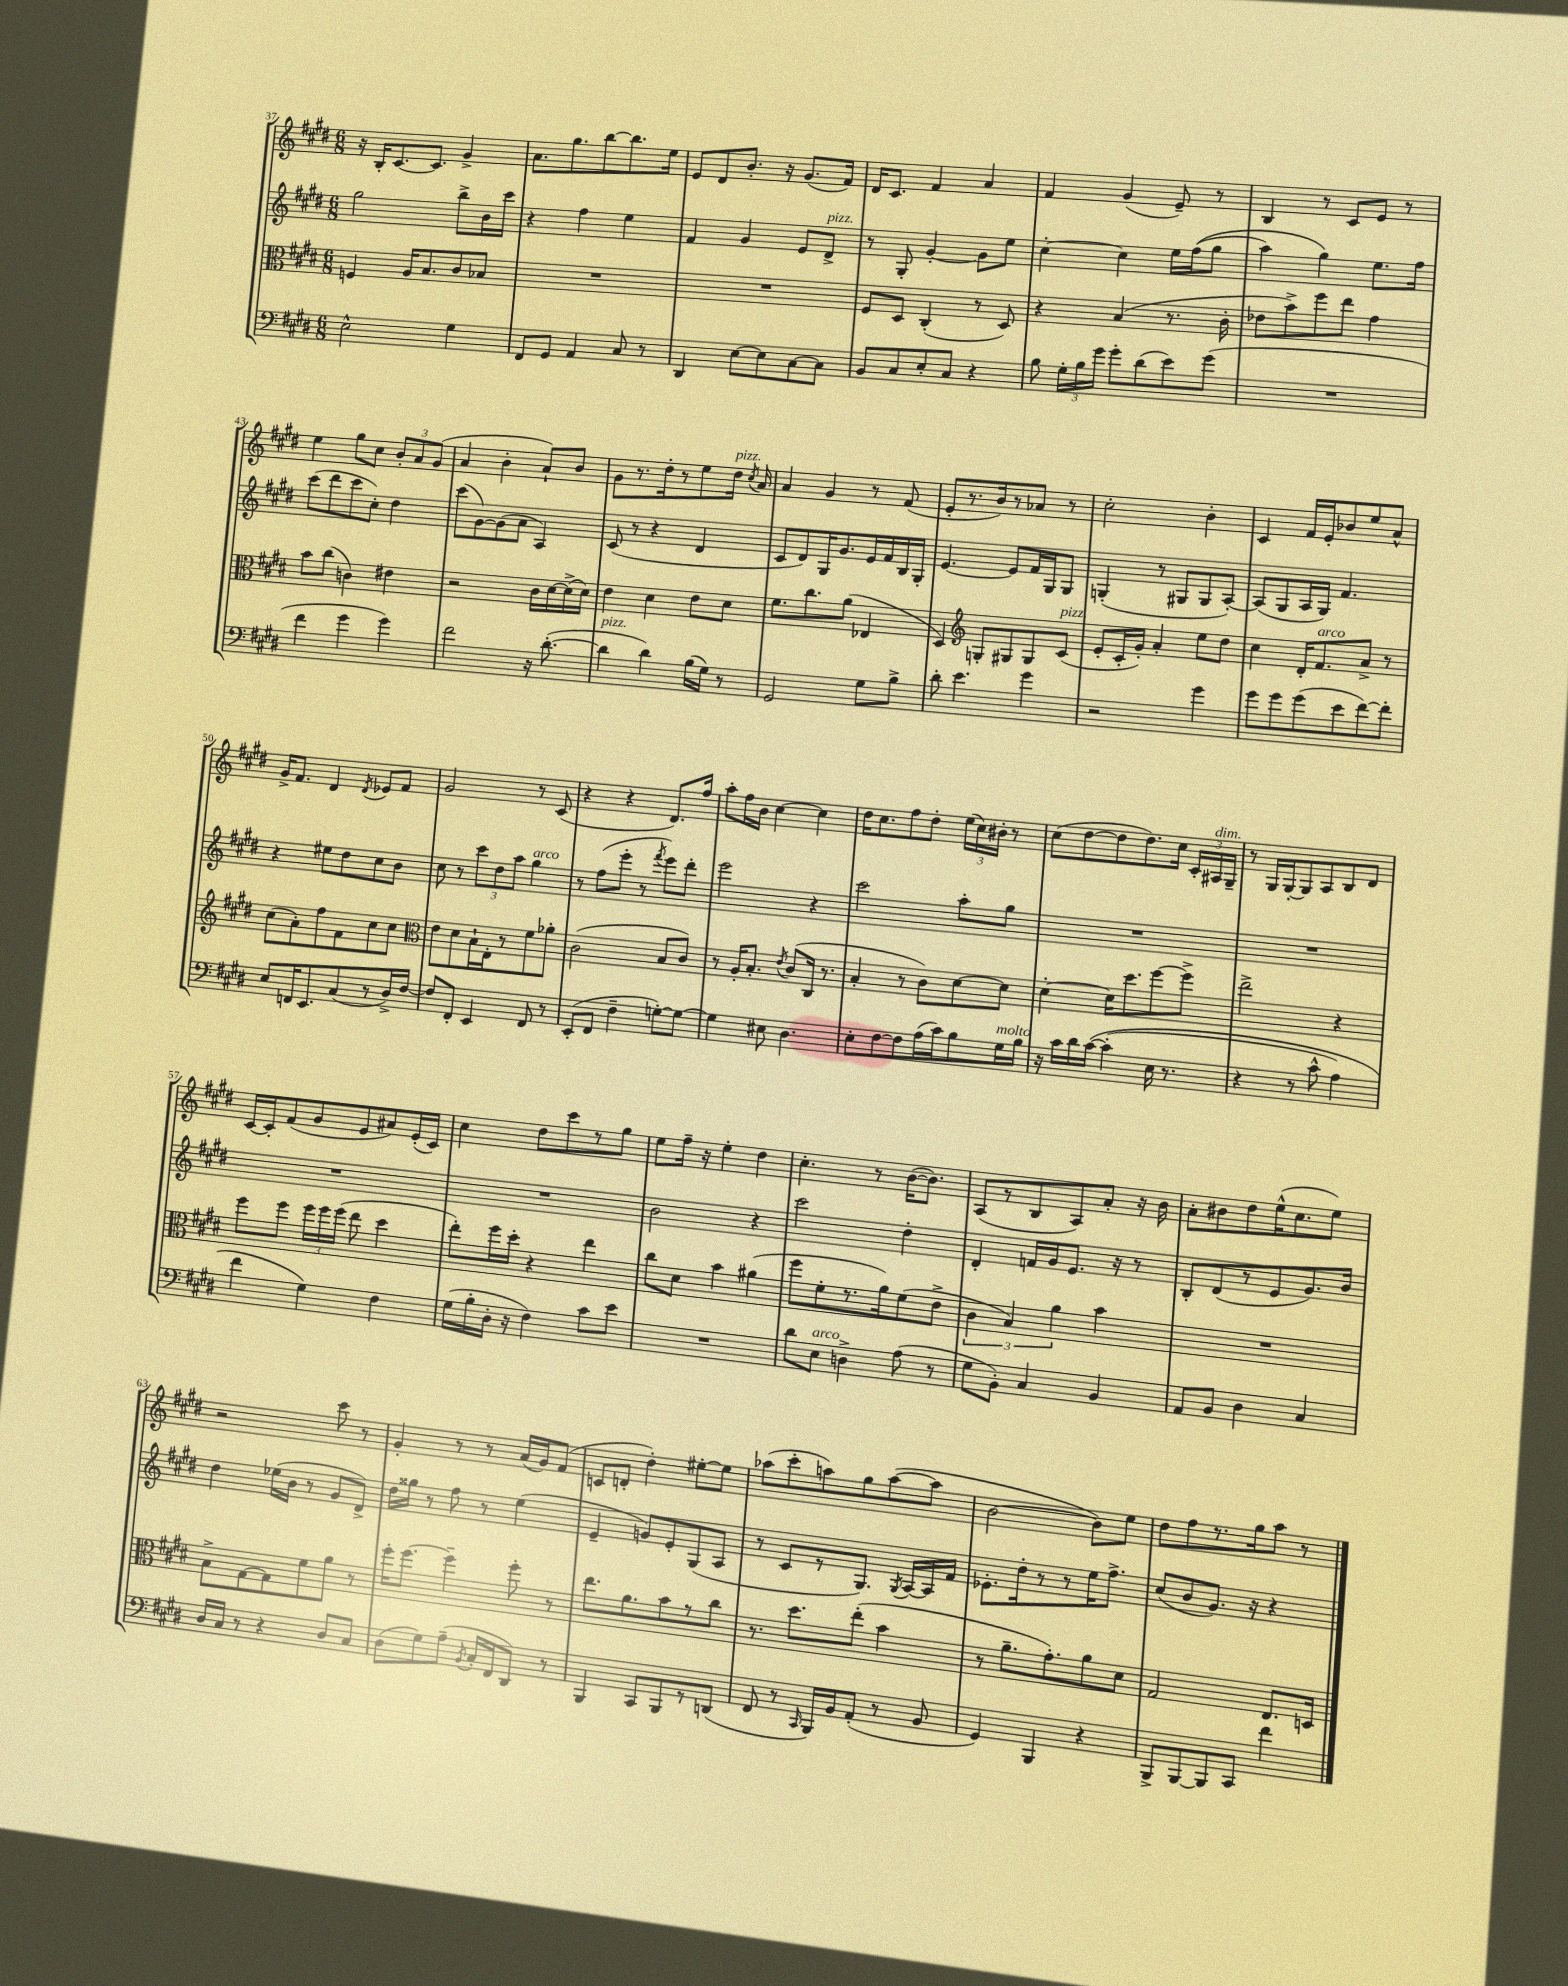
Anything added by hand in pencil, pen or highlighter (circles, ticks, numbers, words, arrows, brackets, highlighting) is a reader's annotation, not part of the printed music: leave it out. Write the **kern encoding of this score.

**kern	**kern	**kern	**kern
*part4	*part3	*part2	*part1
*staff4	*staff3	*staff2	*staff1
*clefF4	*clefC3	*clefG2	*clefG2
*k[f#c#g#d#]	*k[f#c#g#d#]	*k[f#c#g#d#]	*k[f#c#g#d#]
*M6/8	*M6/8	*M6/8	*M6/8
=37	=37	=37	=37
2E^^\	4Fn/	2gg#\	16r
.	.	.	16B'/KL
.	.	.	[8.c#/
.	16A/KL	.	.
.	8.B/	.	8.c#/J]
4G#\	8c#/	8bb^\L	4g#^/
.	8B-X/J	16b\L	.
.	.	16ccc#\JJ	.
=38	=38	=38	=38
8FF#/L	2.r	4r	8.a\L
8GG#/J	.	.	.
.	.	.	8.gg#\
4AA/	.	4ff#\	.
.	.	.	[8bb\
8C#/	.	4ee\	8.bb\]
8r	.	.	.
.	.	.	16ee\Jk
=39	=39	=39	=39
4DD#/	2.r	4f#/	8e/L
.	.	.	8d#/
[8E\L	.	4g#/	8.b'/J
8E\]	.	.	.
.	.	.	16r
[8C#\	.	8e/L	(8.g#/L
!	!	!LO:TX:a:i:t=pizz.	!
8C#\J]	.	8d#^/J	.
.	.	.	16f#/Jk)
=40	=40	=40	=40
8BB/L	8F#/L	8r	16d#/KL
.	.	.	8.c#/J
8C#/	8D#/J	8G#'/	.
8E'/	(4C#'/	[4g#'/	4f#/
8C#/J	.	.	.
4r	8r	8g#\L]	4a/
.	8D#/)	8ee\J	.
=41	=41	=41	=41
8B\	4r	[4cc#'\	4f#/
24G#'\LL	.	.	.
24B\	.	.	.
24g#\JJ	.	.	.
8g#'\L	(4B/	4cc#\]	(4g#/
(8d#\	.	.	.
8e\)	8.r	16ee\LL	8e~/)
.	.	((16ff#\J	.
(8g#\J	.	8gg#\J	8r
.	16c#'\	.	.
=42	=42	=42	=42
2.r	8e-X\L	4aa\)	4B/
.	8b^\)	.	.
.	8ff#\	4gg#\)	8r
.	8ee\J	.	8c#/L
.	4g#\	8.ee\L	8e/J
.	.	.	8r
.	.	16ff#\Jk	.
!!LO:LB:g=z
=43	=43	=43	=43
4f#\	8b\L	(8ccc#\L	4ee\
.	(8cc#\J	8ddd#\	.
4g#\	4cn\)	8ccc#\	8gg#\L
.	.	8cc#'\J)	8cc#\J
4g#\)	4e#X\	4dd#\	12b'/L
.	.	.	12a/
.	.	.	(12g#/J
=44	=44	=44	=44
2f#\	2r	(8ccc#\L	4a/
.	.	[8g#\)	.
.	.	(8g#\]	4b'\
.	.	8a\J	.
16r	16c#\LL	4A/)	8a`/L)
([8.d#'\	[16d#\	.	.
.	(16d#^\]	.	8b/J
.	16d#\JJ)	.	.
=45	=45	=45	=45
!LO:TX:a:i:t=pizz.	!	!	!
4d#\]	4e\	(8c#/	8g#\L
.	.	8r	8.r
4d#\)	4d#\	4r	.
.	.	.	16dd#'\k
.	.	.	8r
(16B\LL	8e\L	4d#/	8ee\
16G#\JJ)	.	.	.
!	!	!	!LO:TX:a:i:t=pizz.
8r	8d#\J	.	16dd#\Jk
.	.	.	8qcc#/
.	.	.	16a/
=46	=46	=46	=46
2GG#/	8.f#\L	8c#/L	4a/
.	.	8d#/)	.
.	8.cc#\	.	.
.	.	16G#/K	4g#/
.	.	8.g#/	.
.	(8a\J	.	.
8G#\L	4E-X/	16e/L	8r
.	.	16f#/	.
8B^\J	.	16B/	(8f#/
.	.	16G#'/JJ	.
=47	=47	=47	=47
8d#'\	4D#/)	[4.e/	8e'/L
4.e\	.	.	8.r
*	*clefG2	*	*
.	8Gn'/L	.	.
.	.	.	16b/k)
.	8G#X/	8e/L]	8r
4g#\	8G#/	16f#/L	8a-X/J
.	.	16G#/J	.
!	!LO:TX:a:i:t=pizz.	!	!
.	(8c#/J	8G#/J	8r
=48	=48	=48	=48
2r	8e'/L	(4Gn'/	2cc#'\
.	16c#'/L	.	.
.	16g#'/JJ)	.	.
.	4a'/	8r	.
.	.	8G#X/L	.
4g#\	8ee\L	8G#/	4b'\
.	8dd#\J	[8A'/J)	.
=49	=49	=49	=49
8g#\L	4cc#\	(8A/L]	4c#/
8g#\	.	8G#/	.
(8g#\	16d#'/KL	16A/L	16f#/LL
!	!LO:TX:a:i:t=arco	!	!
.	8.f#/	16G#/JJ)	16e'/J
8e\	.	4.f#/	8b-X/
[8f#\)	8a^/J	.	8ee/
8f#'\J]	8r	.	8a^^/J
!!LO:LB:g=z
=50	=50	=50	=50
8E/L	(8cc#\L	4r	16g#^/KL
.	.	.	8.f#/J
16FFn/K	8a'\)	.	.
8.EE/	.	.	.
.	8ff#\	8ee#X\L	4d#/
(8C#/	8f#\	8dd#\	.
.	.	.	8qd#/
8r	8cc#\	8cc#\	8e-X/L
16D#^/L)	8cc#\J	8b\J	8f#/J
[16F#/JJ	.	.	.
=51	=51	=51	=51
*	*clefC3	*	*
8F#/L]	8e\L	8cc#\	2g#/
8FF#'/J	8d#\	8r	.
4EE/	16B`\L	12ccc#\L	.
.	16E'\J	.	.
.	.	12dd#\	.
.	8r	.	.
.	.	12aa\J	.
!	!	!LO:TX:a:i:t=arco	!
8FF#/	8f#\	4gg#\	8r
8r	8a-X'\J	.	(8c#/
=52	=52	=52	=52
(8EE'/L	(2c#\	8r	4r
8FF#/J	.	(8ff#\L	.
4F#~\	.	8eee'\J	4r
.	.	8r	.
.	.	8qfff#/	.
[8Gn'\L)	8B/L	8eee\L)	8.d#/L)
8G\J_	8c#/J)	8ddd#'\J	.
.	.	.	16ff#/Jk
=53	=53	=53	=53
4G\]	8r	2eee\	8aa'\L
.	16A'/KL	.	16ff#\L
.	8.B'/J	.	16b\JJ
8E#X\	.	.	[4cc#\
.	8qe/	.	.
4.D#\	(8c#/L	.	.
.	16C#/Jk	4r	4cc#\]
.	8.r	.	.
=54	=54	=54	=54
8E'\L	4B'/	2ccc#\	16dd#\KL
.	.	.	8.cc#\
[8F#\	.	.	.
8F#\]	8r	.	8ff#\
(16A\L	8c#\L)	.	8dd#'\J
16c#\J)	.	.	.
8B\	[8d#\	8aa'\L	(24ee\LL
.	.	.	24cc#\)
.	.	.	24b#X'\JJ
!LO:TX:a:i:t=molto	!	!	!
16G#\L	8d#\J]	8gg#\J	8r
16B\JJ	.	.	.
=55	=55	=55	=55
16r	[4d#'\	2.r	(8cc#\L
16c#\LL	.	.	.
16d#\	.	.	[8dd#\
([16c#\JJ	.	.	.
(4c#'\]	16d#\KL]	.	8dd#\]
.	8.dd#\	.	.
.	.	.	8.dd#\)
16E\	[8ff#\	.	.
8.r	.	.	16cc#\Jk
.	8ff#^\J]	.	24c#'/LL
!	!	!	!LO:TX:a:i:t=dim.
.	.	.	24A#X/
.	.	.	24G#~/JJ
=56	=56	=56	=56
4r	2ee^\	2.r	8r
.	.	.	16G#/LL
.	.	.	[16G#'/J
8r	.	.	8G#/]
8c#^^\	.	.	8A/
4A\)	4r	.	8B/
.	.	.	8d#/J
!!LO:LB:g=z
=57	=57	=57	=57
4f#\	8ff#\L	2.r	[16c#/LL
.	.	.	16c#'/J]
.	8ff#\J	.	(8f#/
4G#\)	24ff#\LL	.	8g#/
.	24ff#\	.	.
.	(24ff#\JJ	.	.
.	8ee\	.	8e/
4F#\	4dd#\	.	8a#X/)
.	.	.	(16e'/L
.	.	.	16c#/JJ)
=58	=58	=58	=58
(16G#\LL	8ee'\L)	2.r	4cc#\
16B'\	.	.	.
16D#'\JJ	16ff#\L	.	.
16r	16dd#'\JJ	.	.
4F#\)	4r	.	8dd#\L
.	.	.	8ccc#\
8c#\L	4ee\	.	8r
8e\J	.	.	8gg#\J
=59	=59	=59	=59
2.r	8cc#\L	2b\	8ee\L
.	8d#\J	.	16ff#~\Jk
.	.	.	16r
.	4b\	.	4ee'\
.	(4a#X\	4r	4dd#\
=60	=60	=60	=60
8d#\L	8ff#\L	2ccc#\	4.cc#'\
!LO:TX:a:i:t=arco	!	!	!
8E\J	8f#'\	.	.
4Dn^\	8.r	.	.
.	.	.	8r
.	16a\k)	.	.
(8A\	(8f#\	4dd#'\	([16b\KL
.	.	.	8.b\J])
8r	8e^\J	.	.
=61	=61	=61	=61
8G#\L	6c#\	4d#'/	(8A/L
8BB'\J)	.	.	8r
.	6B/)	.	.
4C#/	.	16fn/LL	8B/
.	.	16g#/J	.
.	6a\	.	.
.	.	8.e/J	8A/)
4BB/	4b\	.	8a'/J
.	.	16r	.
.	.	8r	16r
.	.	.	16b\
=62	=62	=62	=62
8AA/L	2.r	8B'/L	8a'\L
8BB/J	.	(8d#/	8b#X\
4D#\	.	8r	8dd#\
.	.	8e/	(16ee^^\K
.	.	.	8.cc#\
4C#/	.	8.g#/)	.
.	.	.	8ee\J)
.	.	16b/Jk	.
!!LO:LB:g=z
=63	=63	=63	=63
16D#/LL	8B^\L	4dd#\	2r
16C#/JJ	.	.	.
8r	[8G#\	.	.
4r	8G#\]	(16ee-X\LL	.
.	.	16b\JJ	.
.	8f#\	8r	.
8D#/L	8a\J	8g#/L	8ccc#\
8C#/J	8r	8d#^/J)	8r
=64	=64	=64	=64
(8D#\L	16ff#'\KL	16dd#\LL	4g#'/
.	[8.ff#\J	16gg##X\JJ	.
8G#\)	.	8r	.
(8A~\J	4ff#~\]	8ff#\	8r
8qBB/	.	.	.
16C#'/LL	.	8r	8r
16FF#/J	.	.	.
8DD#/J)	8ff#'\	(4ee\	(16a/LL
.	.	.	16g#/J)
8r	8r	.	(8f#/J
=65	=65	=65	=65
4BBB/	8.ee\L	4e~/	8cn/L
.	.	.	8dn'/J
.	8.a\	.	.
8CC#/L	.	8gn/L)	4dd#'\)
8BBB/	8b\	8e'/	.
8r	8r	(8G#/	[8ee#X'\L
(8DDn/J	8cc#\J	8A/J	8ee#\J]
=66	=66	=66	=66
8FF#/	8.r	8r	(8aa-X\L
8r	.	8c#/L	8ccc#'\
.	8.dd#\L	.	.
16qqCC#/	.	.	.
16BBB/LL)	.	8r	8aan\)
16BB/J	.	.	.
(8AA'/J	(8ee'\J	8.G#/J)	8gg#\
8r	4b\	.	([8aa\
.	.	8qG#/	.
.	.	[16A/LL	.
8BB/	.	16A/]	8aa\J]
.	.	16f#/JJ	.
=67	=67	=67	=67
4GG#/)	8r	8.e-X'\L	[2b\
.	8.a~\L	.	.
.	.	16dd#'\k	.
4BBB/	.	8r	.
.	8.g#'\)	.	.
.	.	8r	.
4r	8a\	16ee\K	8b\L])
.	.	8.ff#^\J	.
.	8d#\J	.	8ee\J
=68	=68	=68	=68
8BBB^/L	2G#/	(8cc#/L	8dd#\L
[8BBB/	.	8b/	8ff#\
8BBB/]	.	8.g#/J)	8.r
8CC#/J	.	.	.
.	.	16r	16gg#\k
4f#\	8.E/L	4r	8aa\J
.	.	.	8r
.	16Dn/Jk	.	.
==	==	==	==
*-	*-	*-	*-
